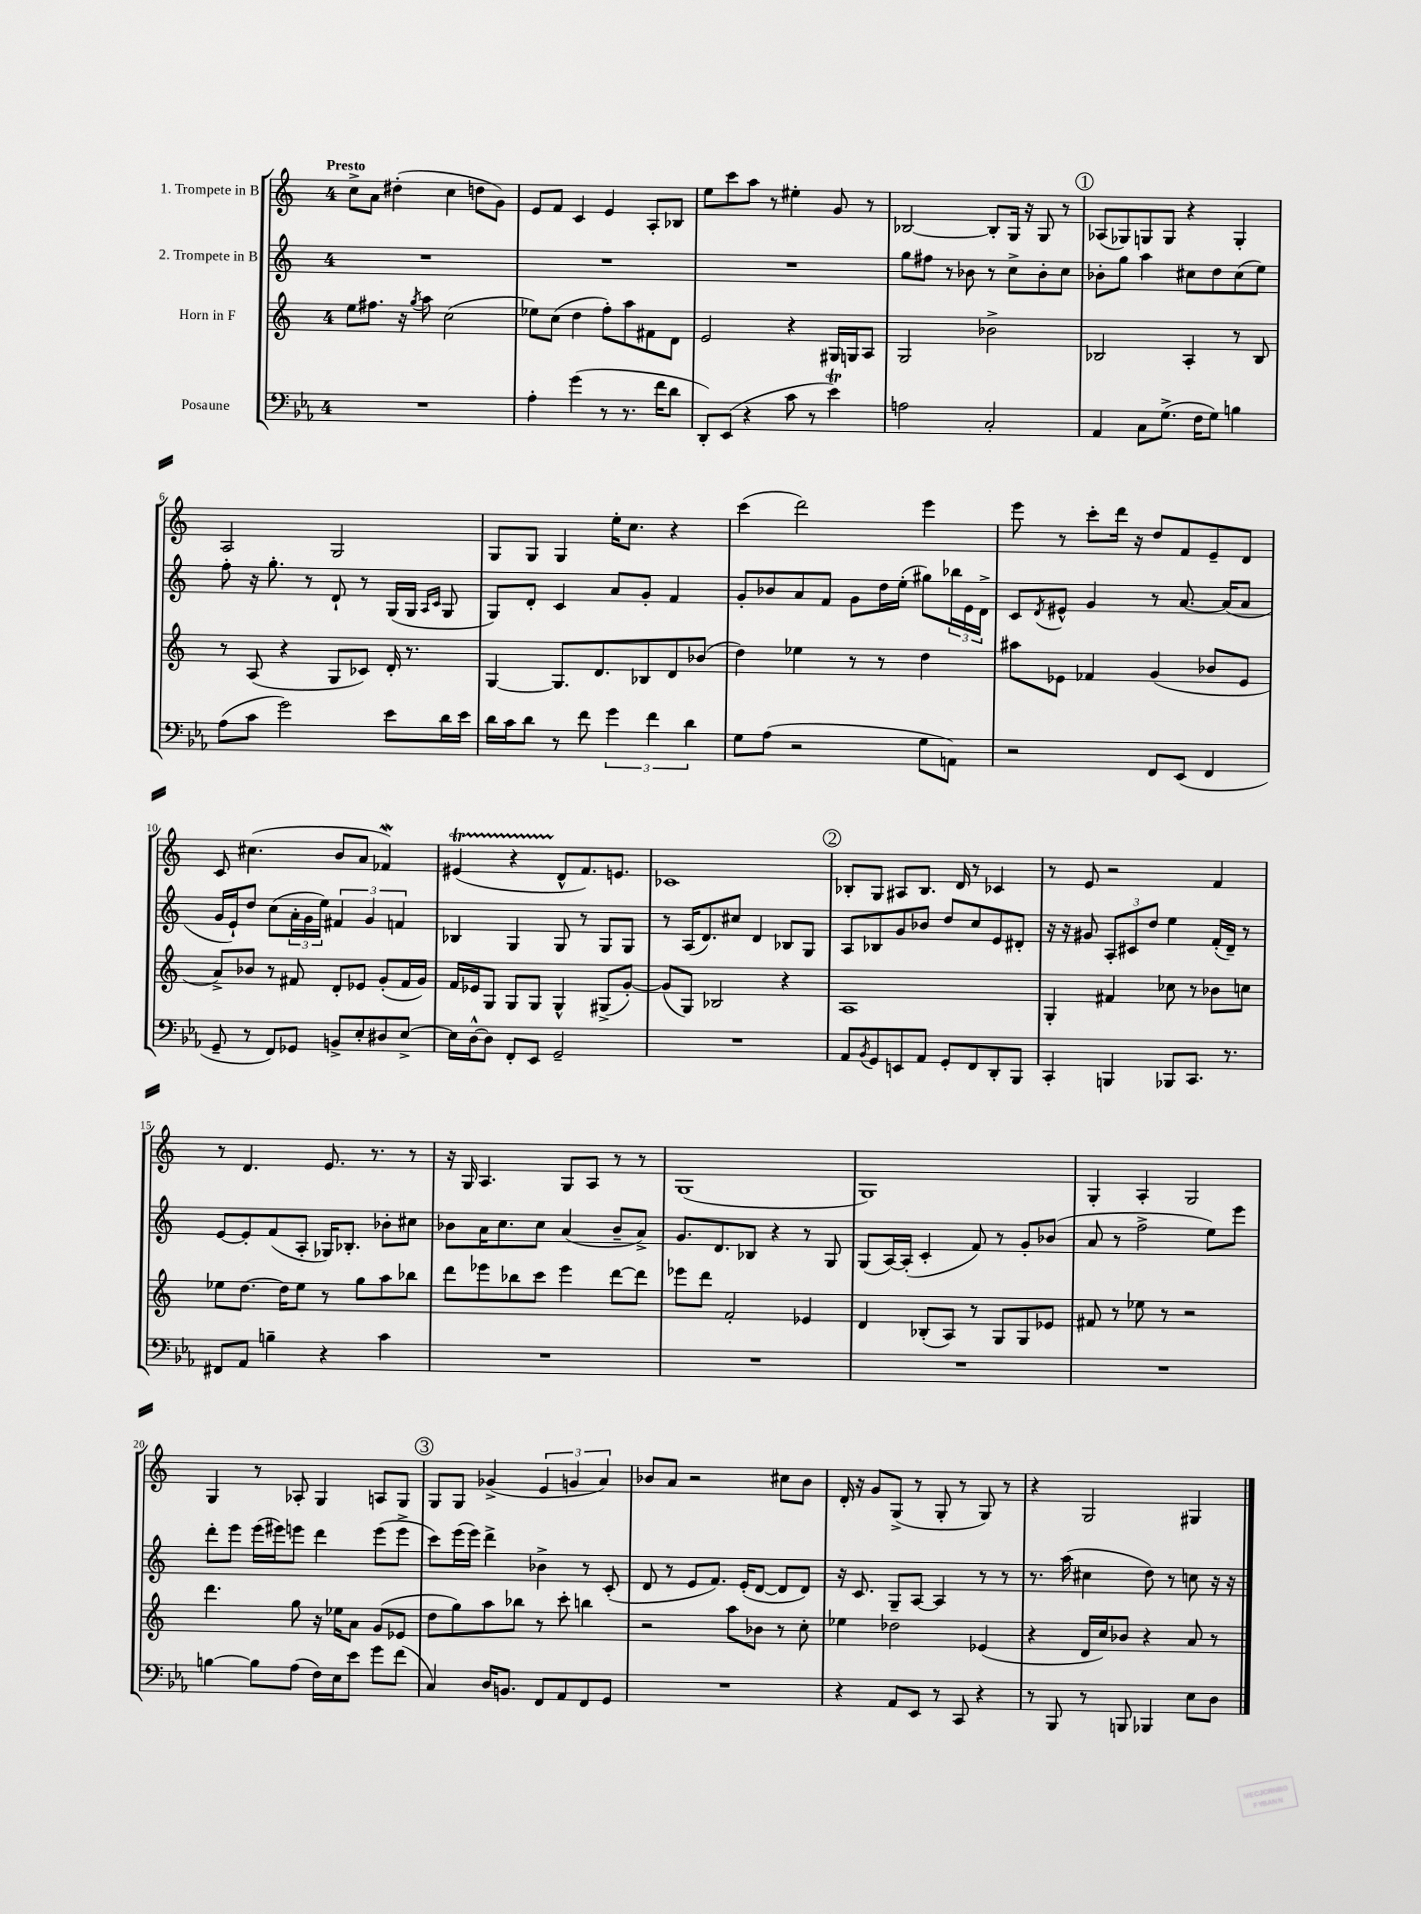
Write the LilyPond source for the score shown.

<<
\new StaffGroup <<
\new Staff = "s0" \with { instrumentName = "1. Trompete in B" } {
    \clef treble \key c \major \once \override Staff.TimeSignature.style = #'single-digit \time 4/4 \tempo "Presto"
    c''8-> a'8 dis''4-.( c''4 d''8 g'8) |
    e'8 f'8 c'4 e'4 a8-. bes8 |
    e''8 c'''8 a''8 r8 eis''4-. g'8 r8 |
    bes2~ bes8-. g16 r16 g8 r8 |
    \mark \markup { \circle "1" } aes8( ges8) g8 g8 r4 g4-. |
    a2 g2 |
    g8 g8 g4 e''16-. c''8. r4 |
    c'''4( d'''2) e'''4 |
    e'''8 r8 c'''8-. d'''16 r16 d''8 f'8 e'8-- d'8 |
    c'8 cis''4.( b'8 a'8 fes'4\mordent) |
    eis'4\startTrillSpan( r4 d'8-^\stopTrillSpan f'8.) e'8. |
    ces'1 |
    \mark \markup { \circle "2" } bes8-. g8 ais8 bes8. d'16 r8 ces'4 |
    r8 e'8 r2 f'4 |
    r8 d'4. e'8. r8. r8 |
    r16 g16 a4. g8 a8 r8 r8 |
    g1( |
    g1) |
    g4-. a4-. g2 |
    g4 r8 aes8-. g4 a8 g8 |
    \mark \markup { \circle "3" } g8 g8 ges'4->( \tuplet 3/2 { e'4 g'4 a'4) } |
    bes'8 a'8 r2 cis''8 bes'8 |
    d'16-. r16 g'8 g8->( r8 g8-. r8 g8) r8 |
    r4 g2 gis4 \bar "|." |
}
\new Staff = "s1" \with { instrumentName = "2. Trompete in B" } {
    \clef treble \key c \major \once \override Staff.TimeSignature.style = #'single-digit \time 4/4
    R1 |
    R1 |
    R1 |
    g''8 fis''8 r8 bes'8 r8 c''8-> bes'8-. c''8 |
    \mark \markup { \circle "1" } bes'8-. g''8 a''4 cis''8 d''8 cis''8( e''8) |
    f''8-. r16 g''8.-. r8 d'8-! r8 g16( g16 \grace { a16 c'16 } g8 |
    g8) d'8-. c'4 a'8 g'8-. f'4 |
    g'8-. bes'8 a'8 f'8 g'8 d''16 e''16-.( gis''8) \tuplet 3/2 { bes''16 e'16 d'16-> } |
    c'8 \acciaccatura { d'8 } eis'8-^ g'4 r8 a'8.~ a'16( a'8 |
    g'16 e'16-!) d''8 c''8( \tuplet 3/2 { a'16-. g'16 e''16) } \tuplet 3/2 { fis'4 g'4 f'4 } |
    bes4 g4 g8 r8 g8 g8 |
    r8 a16( d'8.) cis''8 d'4 bes8 g8 |
    \mark \markup { \circle "2" } a8 bes8 g'8 bes'8 d''8 c''8 e'8 dis'8-. |
    r16 r16 gis'8 \tuplet 3/2 { a8-. cis'8 d''8 } e''4 f'16-.( d'16--) r8 |
    e'8~ e'8-. f'8( a8-. ges16) bes8.-. bes'8-. cis''8 |
    bes'8 a'16 c''8. c''8 a'4( bes'8-- a'8->) |
    g'8. d'8. bes8 r4 r8 g8 |
    g8( a16~) a16-.( c'4-. f'8) r8 g'8-. bes'8( |
    a'8 r8 f''2-> e''8) e'''8 |
    d'''8-. e'''8 e'''16( eis'''16) e'''8 d'''4 e'''8( e'''8-> |
    \mark \markup { \circle "3" } c'''8) e'''16( e'''16) d'''4-> bes'4-> r8 c'8-.( |
    d'8 r8 e'8 f'8.) e'16-.( d'8~ d'8 d'8) |
    r16 c'8. g8-- a8~ a4 r8 r8 |
    r8. a''16( cis''4 d''8) r8 c''8 r16 r16 \bar "|." |
}
\new Staff = "s2" \with { instrumentName = "Horn in F" } {
    \clef treble \key c \major \once \override Staff.TimeSignature.style = #'single-digit \time 4/4
    e''8 fis''8. r16 \acciaccatura { g''8 } a''8 c''2( |
    ees''8) c''8( d''4 f''8-.) a''8 fis'8 d'8 |
    e'2 r4 gis16 g16 a8 |
    g2 bes'2-> |
    \mark \markup { \circle "1" } bes2 a4-. r8 bes8 |
    r8 a8( r4 g8 ces'8) d'16-. r8. |
    g4~ g8. d'8. bes8 d'8 bes'8( |
    d''4) ees''4 r8 r8 d''4 |
    ais''8 ees'8 fes'4 g'4( bes'8 ees'8 |
    a'8->) bes'8 r8 fis'8 d'8-. ees'8 g'8-.( fis'16 g'16) |
    f'16 ees'16 g8 g8 g8 g4-^ gis8->( g'8~-.) |
    g'8( g8) bes2 r4 |
    \mark \markup { \circle "2" } a1 |
    g4-. fis'4 ces''8 r8 bes'8 c''8 |
    ees''8 d''8.~ d''16 ees''8 r8 g''8 a''8 bes''8 |
    d'''8 ees'''8 bes''8 c'''8 ees'''4 d'''8~ d'''8 |
    ees'''8 d'''8 f'2-. ees'4 |
    d'4 bes8-.( a8) r8 g8 g8 ees'8 |
    fis'8 r8 ees''8 r8 r2 |
    d'''4. g''8 r16 ees''16 a'8 g'8( ees'8 |
    \mark \markup { \circle "3" } d''8 g''8) a''8 bes''8 r8 c'''8-. b''4 |
    r2 a''8 bes'8 r8 c''8-. |
    ees''4 des''2 ees'4( |
    r4 d'16 c''16) bes'8 r4 a'8 r8 \bar "|." |
}
\new Staff = "s3" \with { instrumentName = "Posaune" } {
    \clef bass \key ees \major \once \override Staff.TimeSignature.style = #'single-digit \time 4/4
    R1 |
    aes4-. g'4( r8 r8. f'16 d'8 |
    d,8-.) ees,8( r4 c'8 r8 ees'4\trill) |
    a2 c2-. |
    \mark \markup { \circle "1" } aes,4 c8 g8.->( f16 g8) b4 |
    aes8( c'8 g'2) ees'8 d'16 ees'16 |
    d'16 c'16 d'8 r8 f'8 \tuplet 3/2 { g'4 f'4 d'4 } |
    g8 aes8( r2 g8 a,8) |
    r2 f,8 ees,8( f,4 |
    g,8-- r8 f,8) ges,8 b,8-> ees8-. dis8 ees8~-> |
    ees16 d16~-^ d8 f,8-. ees,8 g,2-- |
    R1 |
    \mark \markup { \circle "2" } aes,8 \acciaccatura { bes,8 } g,8 e,8 aes,8 g,8-. f,8 d,8-. bes,,8 |
    c,4-. b,,4 bes,,8 c,8. r8. |
    fis,8 aes,8 b4-- r4 c'4 |
    R1 |
    R1 |
    R1 |
    R1 |
    b4~ b8 aes8( f16) ees16 ees'8 g'8 f'8( |
    \mark \markup { \circle "3" } c4) d16 b,8. f,8 aes,8 f,8 g,8 |
    R1 |
    r4 aes,8 ees,8 r8 c,8 r4 |
    r8 bes,,8 r8 b,,8 bes,,4 ees8 d8 \bar "|." |
}
>>
>>
